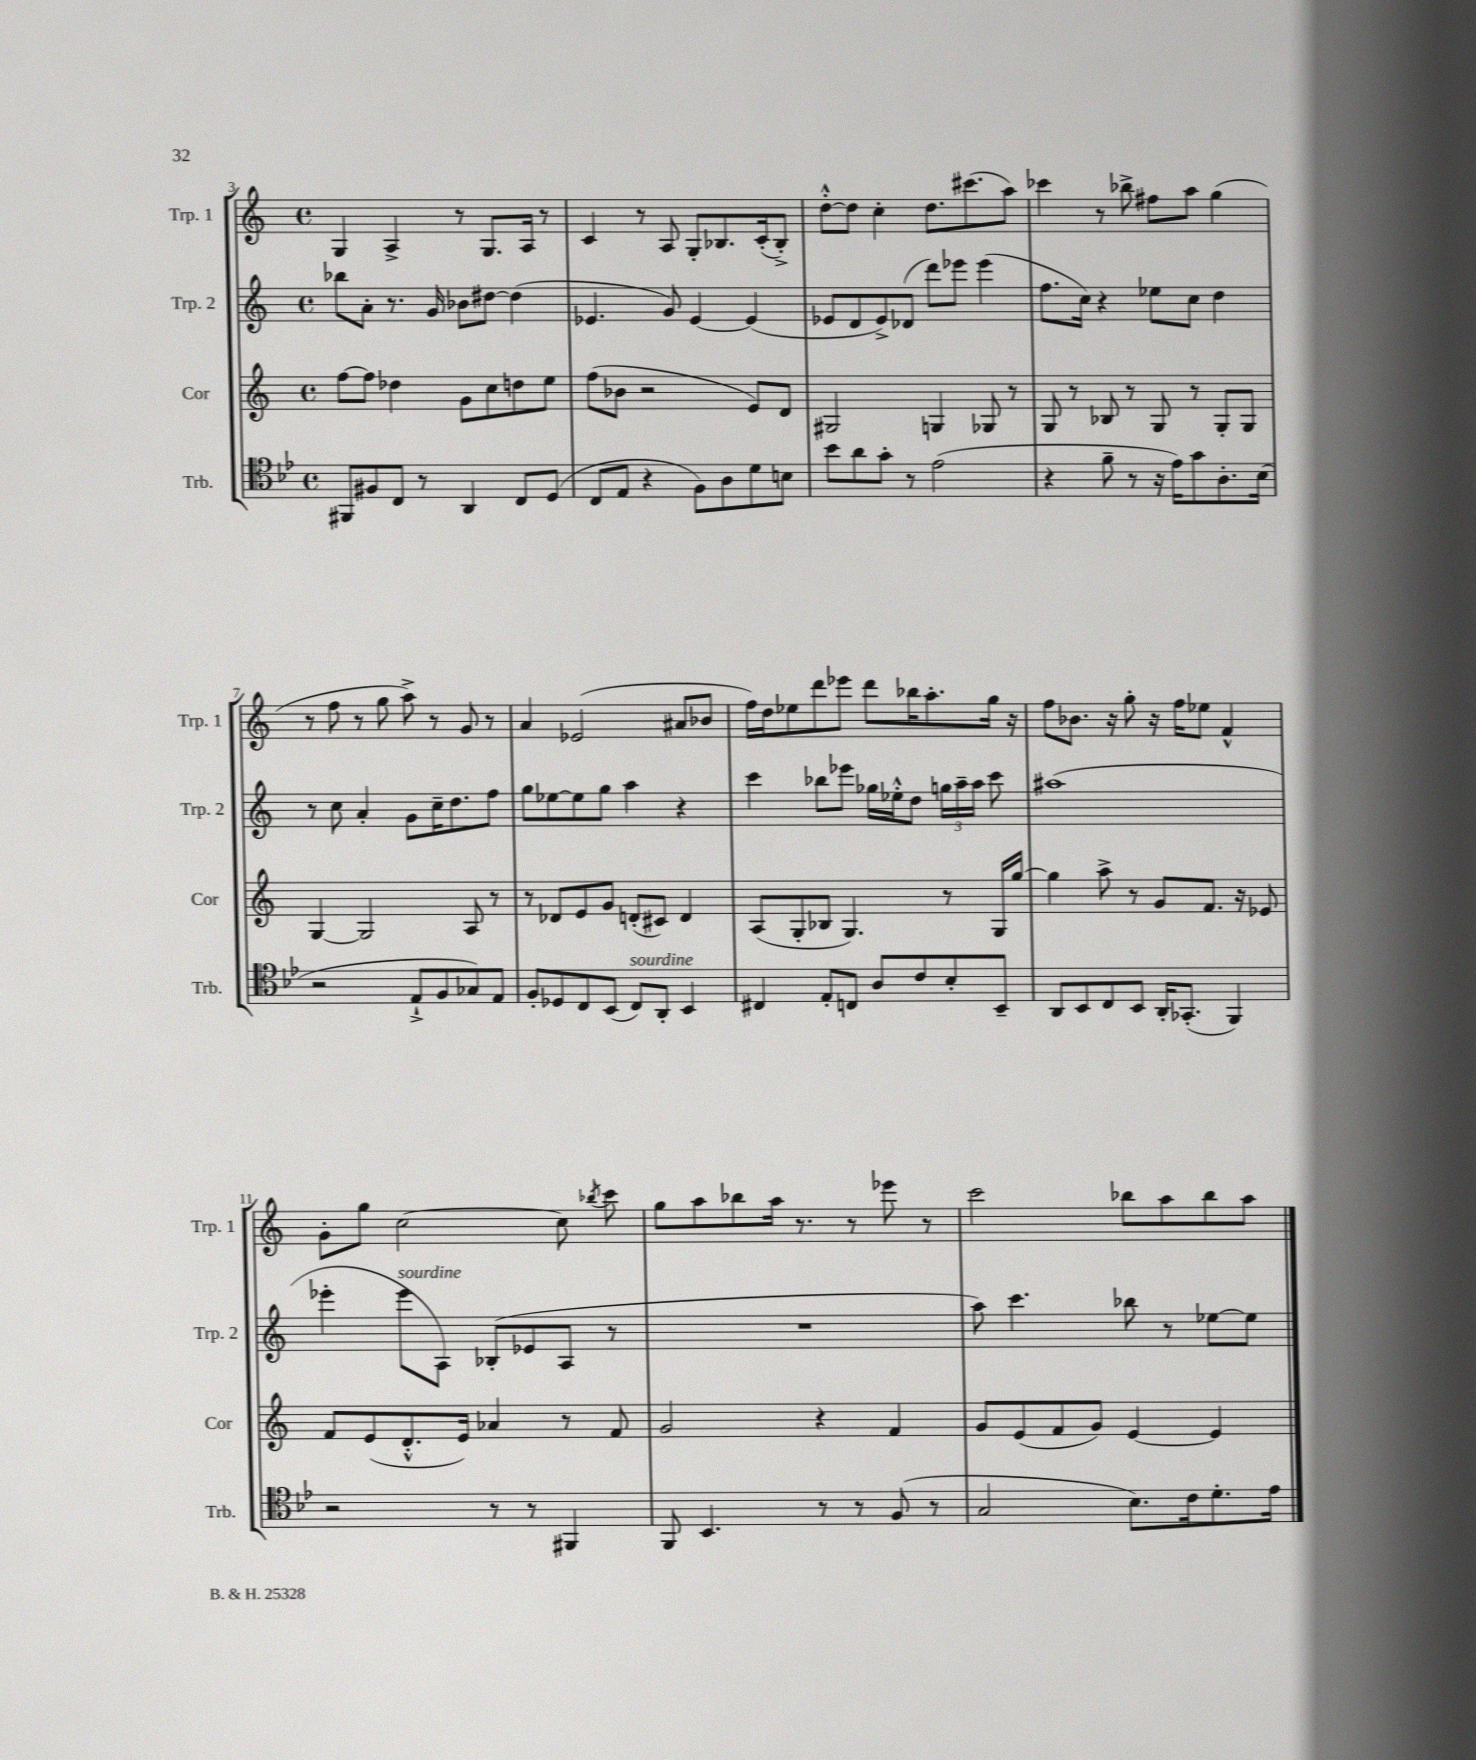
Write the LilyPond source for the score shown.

<<
\new StaffGroup <<
\new Staff = "s0" \with { instrumentName = "Trp. 1" shortInstrumentName = "Trp. 1" } {
    \clef treble \key c \major \defaultTimeSignature \time 4/4
    \autoBeamOff g4 a4-> r8 g8.[ a16] r8 |
    c'4 r8 a8 g8[-. bes8. c'16-.( bes8]-.->) |
    d''8[~-.-^ d''8] c''4-. d''8.[ cis'''8.( a''8]) |
    ces'''4 r8 bes''8-> fis''8[ a''8] g''4( |
    r8 f''8 r8 g''8 a''8->) r8 g'8 r8 |
    a'4 ees'2( ais'8[ bes'8] |
    f''16[) d''16 ees''8 d'''8 ees'''8] d'''8[ bes''16 a''8.-. g''16] r16 |
    f''8[ bes'8.] r16 g''8-. r16 f''16[ ees''8] f'4-^ |
    g'8[-. g''8] c''2~ c''8 \acciaccatura { bes''8 } c'''8 |
    g''8[ a''8 bes''8 a''16] r8. r8 ees'''8 r8 |
    c'''2 bes''8[ a''8 bes''8 a''8] \bar "|." |
}
\new Staff = "s1" \with { instrumentName = "Trp. 2" shortInstrumentName = "Trp. 2" } {
    \clef treble \key c \major \defaultTimeSignature \time 4/4
    \autoBeamOff bes''8[ a'8]-. r8. g'16 bes'8[ dis''8]~ dis''4( |
    ees'4. g'8) ees'4~ ees'4( |
    ees'8[ d'8 ees'8->) des'8]( d'''8[) ees'''8] ees'''4( |
    f''8.[ c''16]) r4 ees''8[ c''8] d''4 |
    r8 c''8 a'4-. g'8[ c''16-- d''8. f''8] |
    g''8[ ees''8~ ees''8 g''8] a''4 r4 |
    c'''4 bes''8[ ees'''8] ges''16[ ees''16-.-^ d''8] \tuplet 3/2 { g''16[ a''16-- a''16] } c'''8 |
    ais''1( |
    ees'''4-. ees'''8[^\markup { \italic "sourdine" } a8]) bes8[-.( ees'8 a8] r8 |
    R1 |
    a''8) c'''4. bes''8 r8 ees''8[~ ees''8] \bar "|." |
}
\new Staff = "s2" \with { instrumentName = "Cor" shortInstrumentName = "Cor" } {
    \clef treble \key c \major \defaultTimeSignature \time 4/4
    \autoBeamOff f''8[~ f''8] des''4 g'8[ c''8 d''8 e''8] |
    f''8[( bes'8] r2 e'8[) d'8] |
    gis2 g4 ges8 r8 |
    g8 r8 bes8 r8 g8 r8 g8[-. g8] |
    g4~ g2 a8 r8 |
    r8 des'8[ e'8 g'8] d'8[-.( cis'8]) d'4 |
    a8[( g8-. bes8] g4.) r8 g16[ g''16]~ |
    g''4 a''8-> r8 g'8[ f'8.] r16 ees'8 |
    f'8[ e'8( d'8.-.-^ e'16]) aes'4 r8 f'8 |
    g'2 r4 f'4 |
    g'8[ e'8( f'8 g'8]) e'4~ e'4 \bar "|." |
}
\new Staff = "s3" \with { instrumentName = "Trb." shortInstrumentName = "Trb." } {
    \clef tenor \key bes \major \defaultTimeSignature \time 4/4
    \autoBeamOff fis,8[ fis8 c8] r8 a,4 c8[ d8]( |
    c8[ ees8] r4 f8[) a8 d'8 b8] |
    bes'8[ a'8 g'8]-. r8 ees'2( |
    r4 f'8-- r8 r16 ees'16[) g'8 a8.-. bes16]( |
    r2 ees8[-!-> f8 ges8) ees8] |
    f8[-. des8 c8 bes,8]( c8[^\markup { \italic "sourdine" }) a,8]-. bes,4 |
    cis4 ees8[-. c8] a8[ c'8 bes8-. bes,8]-- |
    a,8[ bes,8 c8 bes,8] a,16[-. ges,8.]-.( f,4) |
    r2 r8 r8 fis,4 |
    f,8 bes,4. r8 r8 f8( r8 |
    g2 bes8.[) c'16 d'8.-. ees'16] \bar "|." |
}
>>
>>
\layout { \context { \Score currentBarNumber = #3 } }
